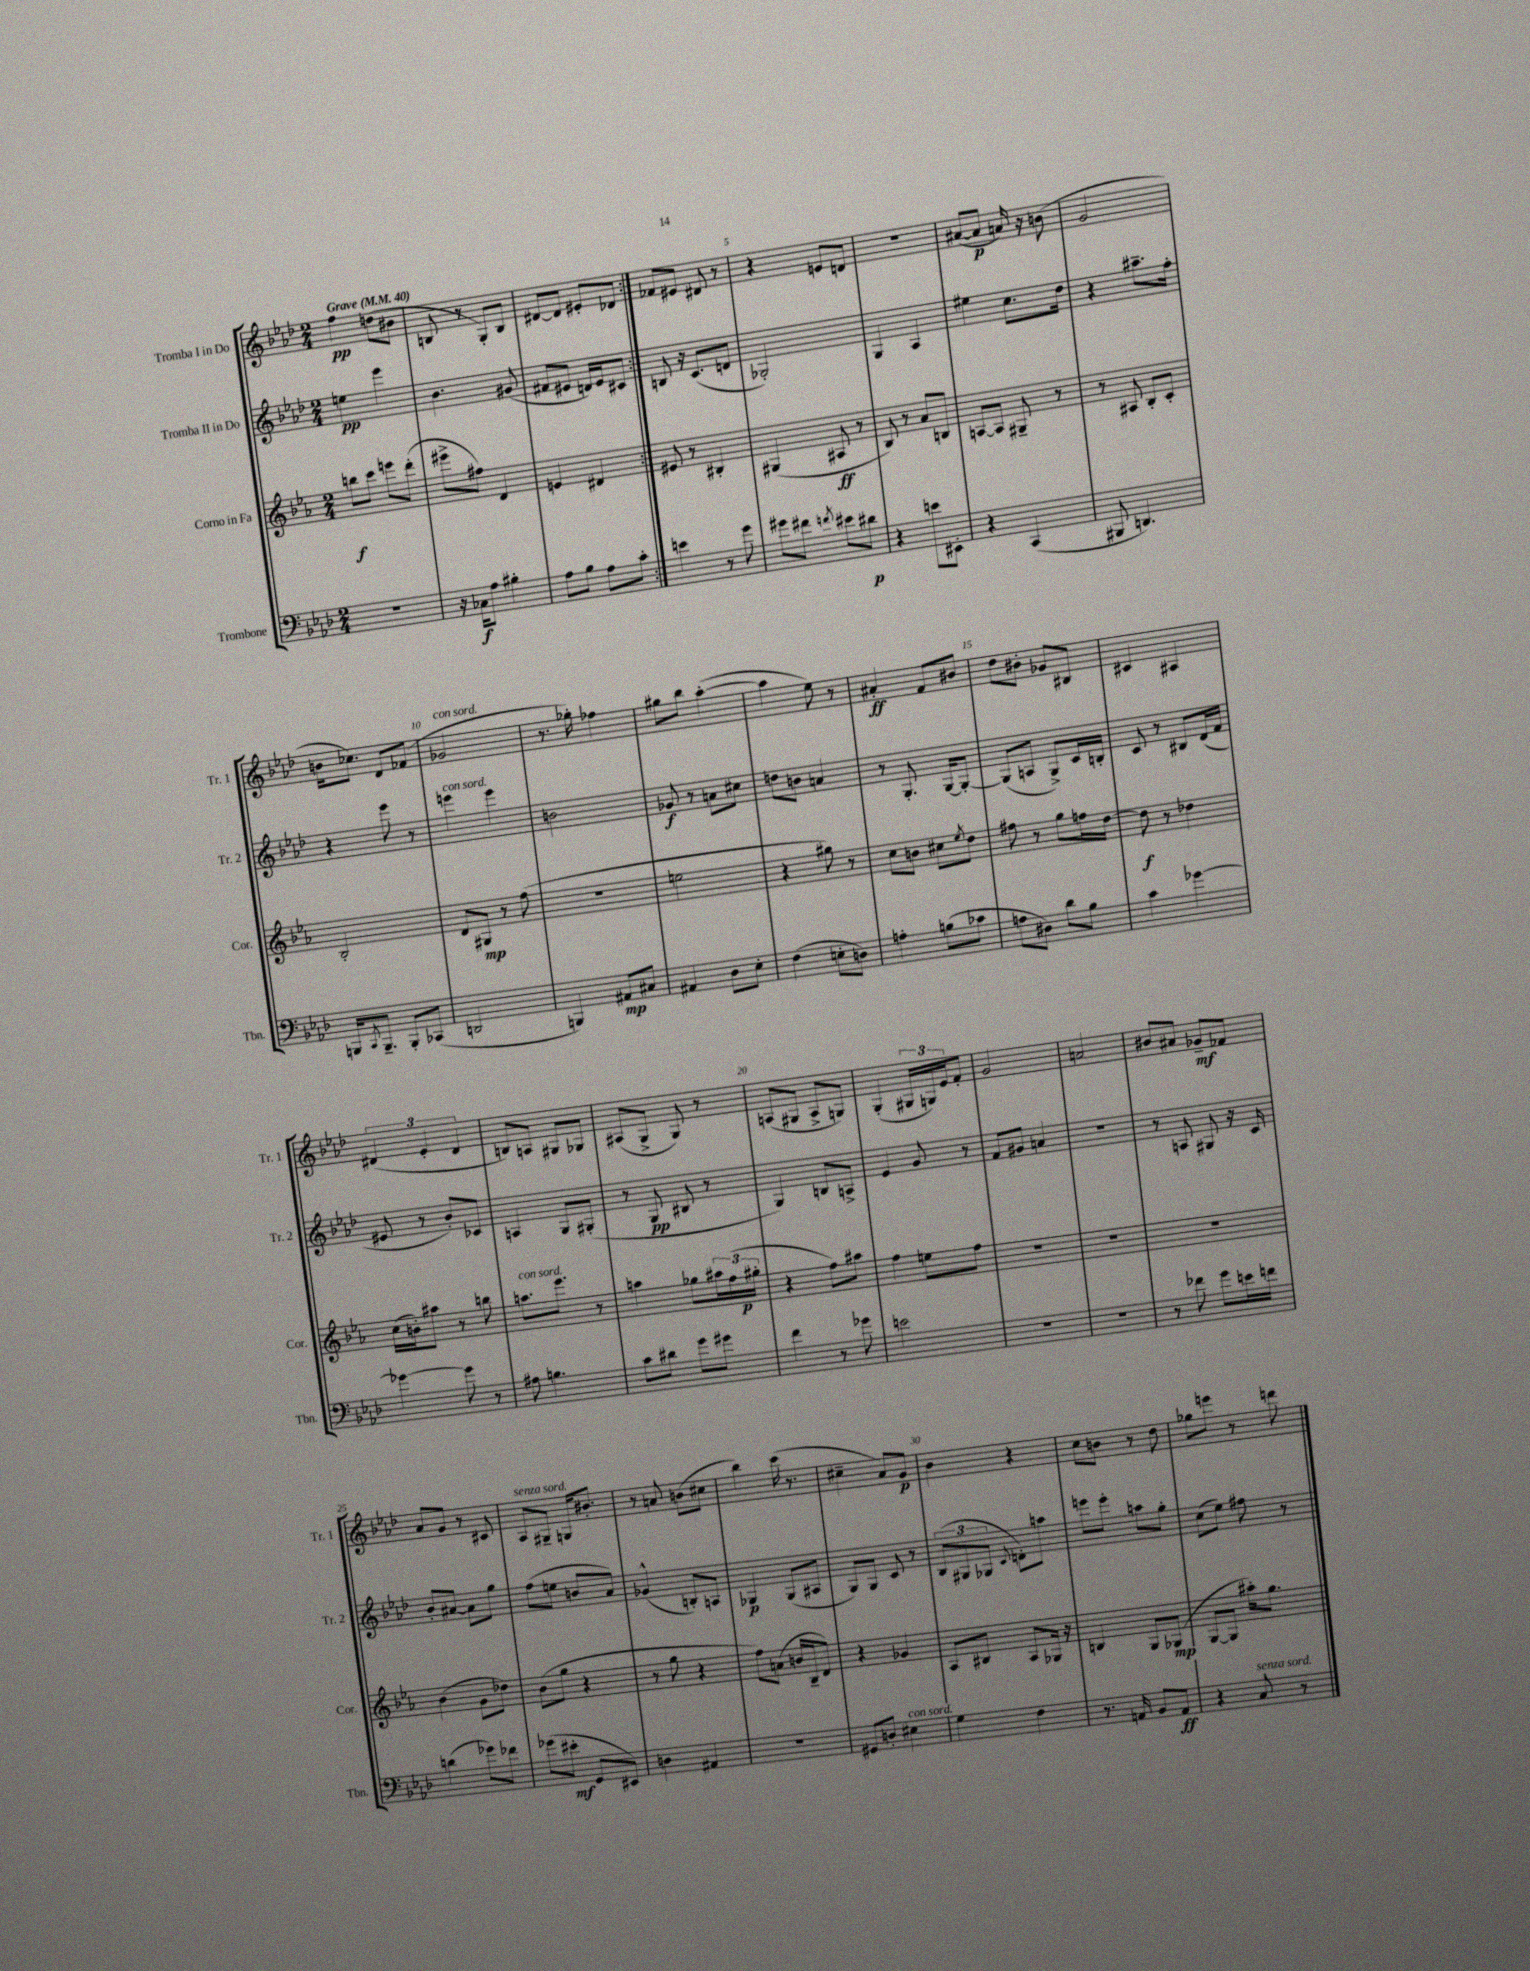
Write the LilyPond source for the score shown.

<<
\new StaffGroup <<
\new Staff = "s0" \with { instrumentName = "Tromba I in Do" shortInstrumentName = "Tr. 1" } {
    \clef treble \key aes \major \numericTimeSignature \time 2/4 \tempo "Grave" 4 = 40
    \repeat volta 2 { f''4\pp d''8( bis'8 |
    b8 r8 g8-.) b8 |
    dis'8~ dis'8 eis'8-. des'8 | }
    fes'8 eis'8 dis'8 r8 |
    r4 e'8 d'8 |
    R2 |
    ais'8~( ais'8\p a'16) r16 b'8( |
    g'2 |
    b'16 ces''8.) des'8 fes'8( |
    ges'2^\markup { \italic "con sord." } |
    r8. ges''16-.) fes''4 |
    gis''8 bes''8 aes''4~-.( |
    aes''4 ees''8) r8 |
    ais'4-.\ff f'8 bis'8 |
    des''8 bis'8-. ges'8 bis8 |
    cis'4 ais4 |
    \tuplet 3/2 { dis'4( ees'4-. dis'4 } |
    b8) a8 gis8 ges8 |
    ais8( g8-> g8) r8 |
    a8( gis8 a8-> g8) |
    g4-.( \tuplet 3/2 { gis16 g16) ees'16 } f'8-. |
    g'2 |
    a'2 |
    bis'8 ais'8 ges'8--\mf fes'8 |
    aes'8 g'8 r8 cis'8 |
    aes8^\markup { \italic "senza sord." } gis8-- g16 bis'8.-. |
    r8 a'8 b'8( cis''8 |
    bes''4) c'''16( r8. |
    cis''4-- aes'8) g'8\p |
    bes'4 r4 |
    c''8 b'8 r8 des''8 |
    ges''8 e'''8 r8 d'''8 \bar "|." |
}
\new Staff = "s1" \with { instrumentName = "Tromba II in Do" shortInstrumentName = "Tr. 2" } {
    \clef treble \key aes \major \numericTimeSignature \time 2/4
    \repeat volta 2 { e''4\pp ees'''4 |
    bes'4. gis'8( |
    fis'8 eis'8 d'16) eis'16 cis'8 | }
    b8 r16 c'8.( d'8 |
    ges2-.) |
    g4 aes4 |
    eis''4 c''8. des''16 |
    r4 ais''8.-- f''16-. |
    r4 ees'''8 r8 |
    e'''4^\markup { \italic "con sord." } e'''4 |
    b'2 |
    ges'8\f r8 a'8 cis''8 |
    d''8 b'8 a'4 |
    r8 g8.-. g16~ g8~-. |
    g8( a8 g8->) c'16 b16-. |
    c'8 r8 bis8 des'16( f'16 |
    eis'8 r8 bes'8-.) ces'8 |
    a4 g8 gis8-.( |
    r8 g8\pp bis8 r8 |
    g4) b8 a8-> |
    ees'4 g'8 r8 |
    f'8 gis'8 a'4 |
    R2 |
    r8 a8 gis8 r16 c'16 |
    bes'8-. ais'8~ ais'8 g''8 |
    f''8( e''8 b'8 aes'8) |
    ges'4-^( b8-.) a8 |
    ges4\p ges8( ais8 |
    g8) g8 c'8 r8 |
    \tuplet 3/2 { bes8( gis8 ges8 } \appoggiatura { c'8 } d'8-.) a''8 |
    e'''8 e'''8-. a''8 g''8-. |
    c''8( ees''8) fis''8 r8 \bar "|." |
}
\new Staff = "s2" \with { instrumentName = "Corno in Fa" shortInstrumentName = "Cor." } {
    \clef treble \key ees \major \numericTimeSignature \time 2/4
    \repeat volta 2 { b''8\f c'''8 e'''8 d'''8-.( |
    eis'''8-> fis''8) d'4 |
    e'4 dis'4 | }
    eis'8 r8 bis4-. |
    gis4( ais8\ff r8 |
    bes8) r8 aes'8 b8 |
    a8~ a8 gis8-- r8 |
    r8 ais8 bes8-. c'8-. |
    bes2-. |
    d'8 gis8\mp r8 f''8( |
    r2 |
    e''2 |
    r4 gis''8) r8 |
    c''8 b'8 cis''8 \acciaccatura { ees''8 } d''8 |
    fis''8 r8 g''8 f''16 d''16~ |
    d''8\f r8 des''4 |
    c''16( b'16-.) ais''8 r8 b''8 |
    a''8.^\markup { \italic "con sord." } ees'''8. r8 |
    a''4 ges''8 \tuplet 3/2 { ais''16 f''16( gis''16-.\p } |
    r4 f''8) ais''8 |
    f''4 e''8 f''8 |
    R2 |
    R2 |
    R2 |
    bes'4( g'8 des''8) |
    bes'8( g''8 r4 |
    r8 g''8 r4 |
    f''8) a'8( b'16 bes16-- d'8) |
    r4 ges'4 |
    aes8 bis8 aes8 ges16 r16 |
    b4 g8 ges8\mp( |
    g8~ g8 ais''16-.) g''8. \bar "|." |
}
\new Staff = "s3" \with { instrumentName = "Trombone" shortInstrumentName = "Tbn." } {
    \clef bass \key aes \major \numericTimeSignature \time 2/4
    \repeat volta 2 { R2 |
    r16 ces16\f aes8 bis4-. |
    aes8 bes8 aes8 c'8-. | }
    e'4 r8 g'8 |
    gis'8 fis'8 \acciaccatura { f'8 } eis'8 dis'8\p |
    r4 e'8 eis,8-. |
    r4 c,4( |
    bis,,8 d,4.) |
    b,,16 \acciaccatura { c,8 } b,,8.-- b,,8-. ces,8( |
    d,2 |
    b,,4) ais,8\mp cis8 |
    ais,4 des8 ees8-. |
    f4( e8-. d8) |
    a4-. b8( ces'8 |
    a8 dis8) des'8 bes8 |
    c'4 ges'4~ |
    ges'4~ ges'8 r8 |
    ais8 b4. |
    c'8 dis'8 g'8 gis'8 |
    f'4 r8 ges'8 |
    e'2 |
    R2 |
    R2 |
    r8 fes'8 g'8 e'16 f'16 |
    d'4( ges'8) fes'8 |
    ges'8( eis'8-.\mf g,8 eis,8) |
    d4 ais,4 |
    R2 |
    gis,8 d8-. eis4^\markup { \italic "con sord." } |
    g4 f4 |
    r8. a,16 bes,8 a,8\ff |
    r4 c8^\markup { \italic "senza sord." } r8 \bar "|." |
}
>>
>>
\layout { \context { \Score \override BarNumber.break-visibility = ##(#f #t #t) barNumberVisibility = #(every-nth-bar-number-visible 5) } }
